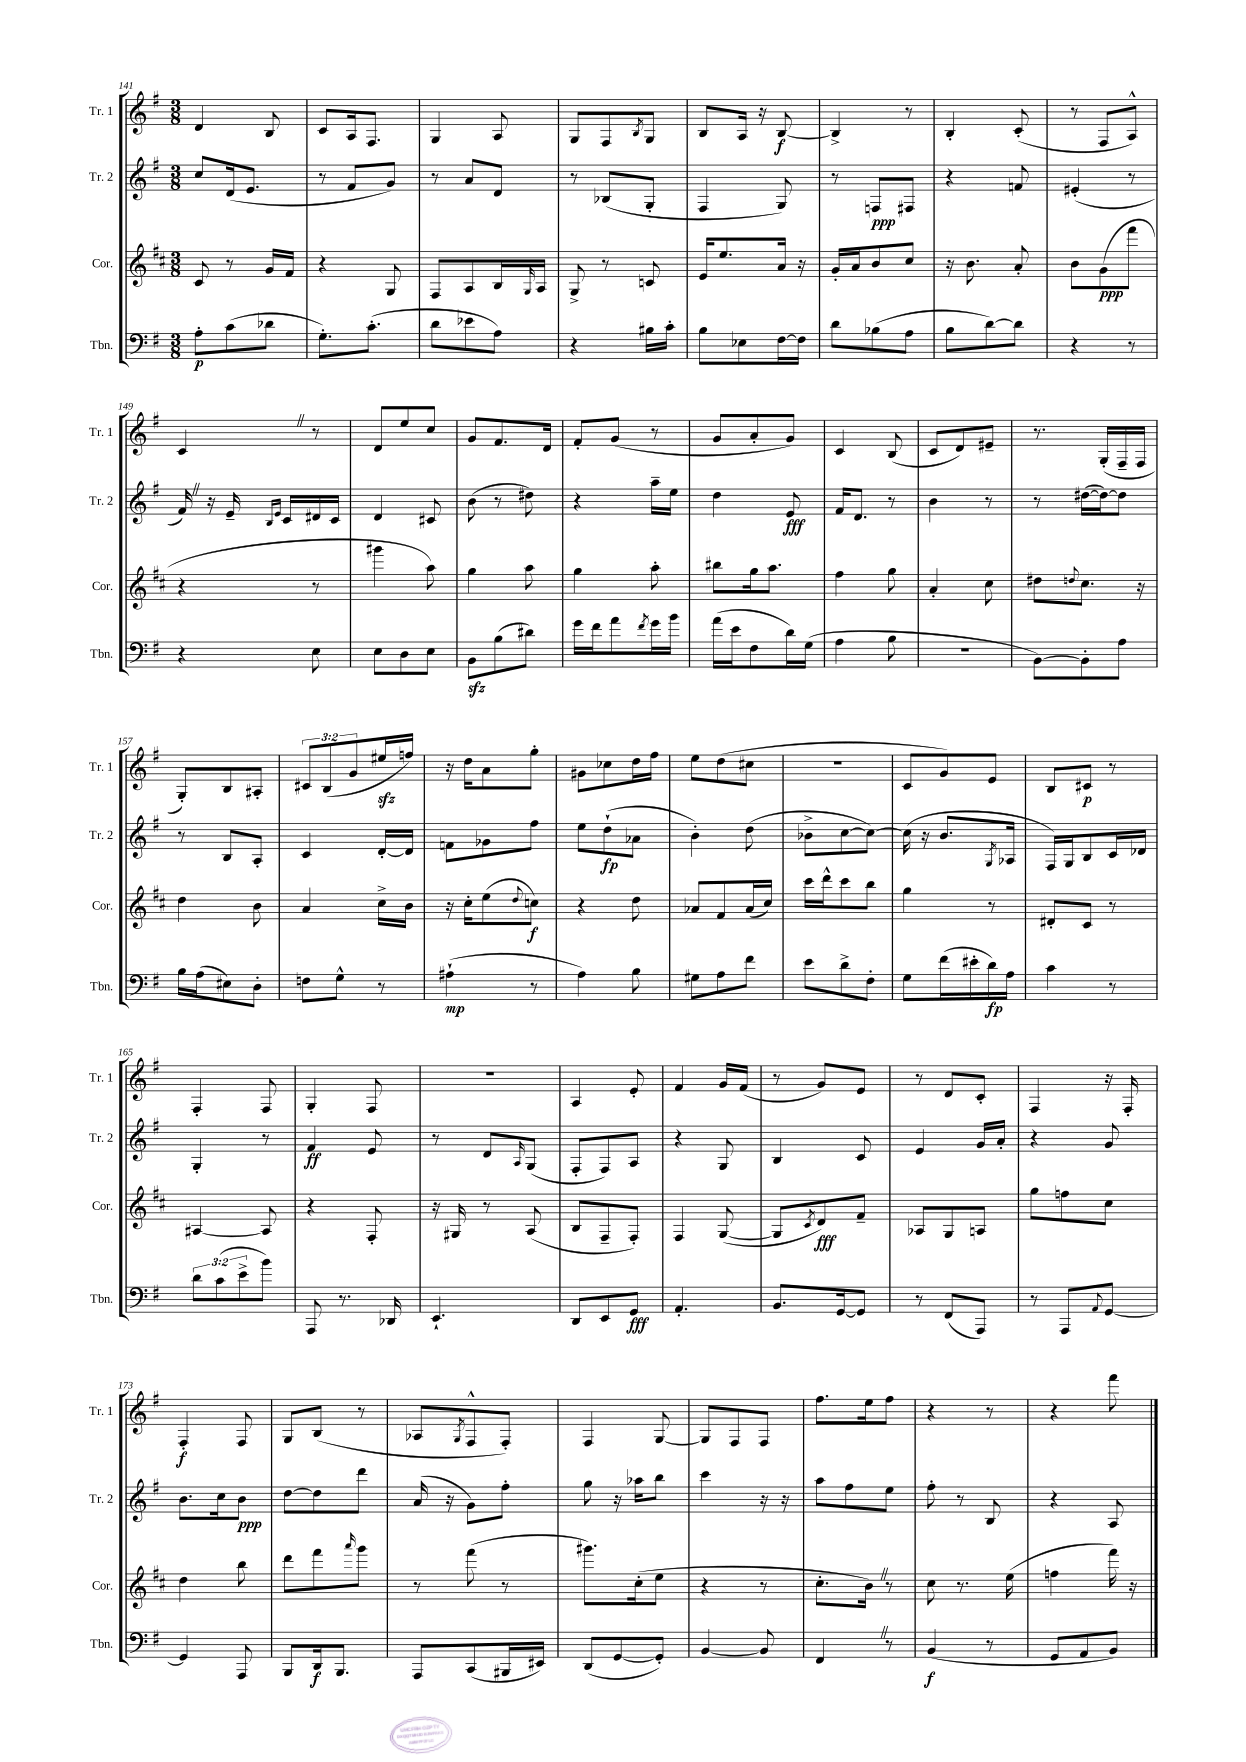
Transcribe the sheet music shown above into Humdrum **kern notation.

**kern	**kern	**kern	**kern
*staff4	*staff3	*staff2	*staff1
*clefF4	*clefG2	*clefG2	*clefG2
*k[f#]	*k[f#c#]	*k[f#]	*k[f#]
*M3/8	*M3/8	*M3/8	*M3/8
8A'	8c#	8cc	4d
(8c	8r	(16d	.
.	.	8.e	.
8d-	16g	.	8B
.	16f#	.	.
=	=	=	=
8.G')	4r	8r	8c
.	.	8f#	16A
(8.c'	.	.	8.F#
.	8G	8g)	.
=	=	=	=
8d	8F#	8r	4G
8e-	8A	8a	.
8A)	16B	8d	8A
.	16qqG	.	.
.	16A	.	.
=	=	=	=
4r	8G^	8r	8G
.	8r	(8B-	8F#
.	.	.	8qB
16B#	8c	8G'	8G
16c'	.	.	.
=	=	=	=
8B	16e	4F#	8B
.	8.ee	.	.
8E-	.	.	16A
.	.	.	16r
[16F#	16a	8G)	[8B
16F#]	16r	.	.
=	=	=	=
8d	16g'	8r	4B^]
.	16a	.	.
(8B-	8b	8F	.
8A	8cc#	8F#	8r
=	=	=	=
8B	16r	4r	4B'
.	8.b	.	.
[8d)	.	.	.
8d]	8a'	8f	(8c'
=	=	=	=
4r	8b	(4e#'	8r
.	(8g	.	8F#
8r	8fff#	8r	8A^^)
=	=	=	=
4r	4r	16f#)	4c
.	.	16r	.
.	.	16e~	.
.	.	16qqB	.
.	.	16qqe	.
.	.	16c	.
8E	8r	16d#	8r
.	.	16c	.
=	=	=	=
8E	4ggg#	4d	8d
8D	.	.	8ee
8E	8aa)	8c#	8cc
=	=	=	=
8BB	4gg	(8b	8g
(8B	.	8r	8.f#
8d#)	8aa	8dd#)	.
.	.	.	16d
=	=	=	=
16g	4gg	4r	8f#'
16f#	.	.	.
8a	.	.	(8g
8qf#	.	.	.
16g	8aa'	16aa~	8r
16b	.	16ee	.
=	=	=	=
(16a	8bb#	4dd	8g
16e	.	.	.
8F#	16gg	.	8a'
.	8.aa	.	.
16d)	.	8e	8g)
(16G	.	.	.
=	=	=	=
4A	4ff#	16f#	4c
.	.	8.d	.
8B	8gg	8r	(8B
=	=	=	=
4.r	4a'	4b	8c
.	.	.	8d)
.	8cc#	8r	8e#~
=	=	=	=
[8BB)	8dd#	8r	8.r
.	8qqdd	.	.
8BB']	8.cc#	([16dd#	.
.	.	16dd#_)	(16G'
8A	.	8dd#]	16F#~
.	16r	.	16F#
=	=	=	=
16B	4dd	8r	8G')
(16A	.	.	.
8E#)	.	8B	8B
8D'	8b	8A'	8A#'
=	=	=	=
8F	4a	4c	12c#
.	.	.	(12B
8G^^	.	.	.
.	.	.	12g
8r	16cc#^	[16d'	16ee#
.	16b	16d]	16ff)
=	=	=	=
(4A#`	16r	8f	16r
.	16cc#'	.	16dd
.	(8ee	8g-	8a
.	8qqdd	.	.
8r	8cc)	8ff#	8gg'
=	=	=	=
4A)	4r	8ee	8g#
.	.	(8dd`	8cc-
8B	8dd	8a-	16dd
.	.	.	16ff#
=	=	=	=
8G#	8a-	4b')	8ee
8A	8f#	.	(8dd
8f#	(16a-	(8dd	8cc#
.	16cc#)	.	.
=	=	=	=
8e	16ccc#	8b-^	4.r
.	16ddd^^	.	.
8d^	8ccc#	[8cc	.
8F#'	8bb	8cc_)	.
=	=	=	=
8G	4gg	(16cc]	8c
.	.	16r	.
(16f#	.	8.b	8g)
16e#'	.	.	.
16d)	8r	.	8e
.	.	8qG	.
16A	.	16A-	.
=	=	=	=
4c	8d#'	16F#)	8B
.	.	16G	.
.	8c#	8B	8c#
8r	8r	16c	8r
.	.	16d-	.
=	=	=	=
12d	[4A#	4G'	4F#'
(12c	.	.	.
12e^	.	.	.
8b)	8A#]	8r	8F#
=	=	=	=
8AAA	4r	4f#	4G'
8.r	.	.	.
.	8F#'	8e	8F#
16DD-	.	.	.
=	=	=	=
4.EE`	16r	8r	4.r
.	16G#	.	.
.	8r	8d	.
.	.	16qqA	.
.	(8A	(8G	.
=	=	=	=
8DD	8B	8F#'	4A
8EE	8F#~	8F#)	.
8GG	8F#')	8A	8e'
=	=	=	=
4.AA'	4F#	4r	4f#
.	([8G	8G	16g
.	.	.	(16f#
=	=	=	=
8.BB	8G]	4B	8r
.	8qc#	.	.
.	8d)	.	8g)
[16GG	.	.	.
8GG]	8f#~	8c	8e
=	=	=	=
8r	8A-	4e	8r
(8FF#	8G	.	8d
8AAA)	8A	16g	8c'
.	.	16a'	.
=	=	=	=
8r	8gg	4r	4F#
8AAA	8ff	.	.
8qqAA	.	.	.
[8GG	8cc#	8g	16r
.	.	.	16F#'
=	=	=	=
4GG]	4dd	8.b	4F#'
.	.	16cc	.
8AAA	8bb	8b	8F#
=	=	=	=
8BBB	8ddd	[8dd	8G
16DD	8fff#	8dd]	(8B
8.BBB	.	.	.
.	16qqaaa	.	.
.	8ggg	8ddd	8r
=	=	=	=
8AAA	8r	(16a	8A-
.	.	16r	.
.	.	.	8qG
(8CC	(8fff#	8g)	8F#^^
16BBB#	8r	8ff#'	8F#')
16EE#)	.	.	.
=	=	=	=
(8DD	8.ggg#)	8gg	4F#
[8GG	.	16r	.
.	(16cc#'	16aa-	.
8GG'])	8ee	8bb	[8G
=	=	=	=
[4BB	4r	4ccc	8G]
.	.	.	8F#
8BB]	8r	16r	8F#
.	.	16r	.
=	=	=	=
4FF#	8.cc#'	8aa	8.ff#
.	.	8ff#	.
.	16b)	.	16ee
8r	8r	8ee	8ff#
=	=	=	=
(4BB	8cc#	8ff#'	4r
.	8.r	8r	.
8r	.	8B	8r
.	(16ee	.	.
=	=	=	=
8GG	4ff	4r	4r
8AA	.	.	.
8BB)	16fff#)	8A	8fff#
.	16r	.	.
==	==	==	==
*-	*-	*-	*-
